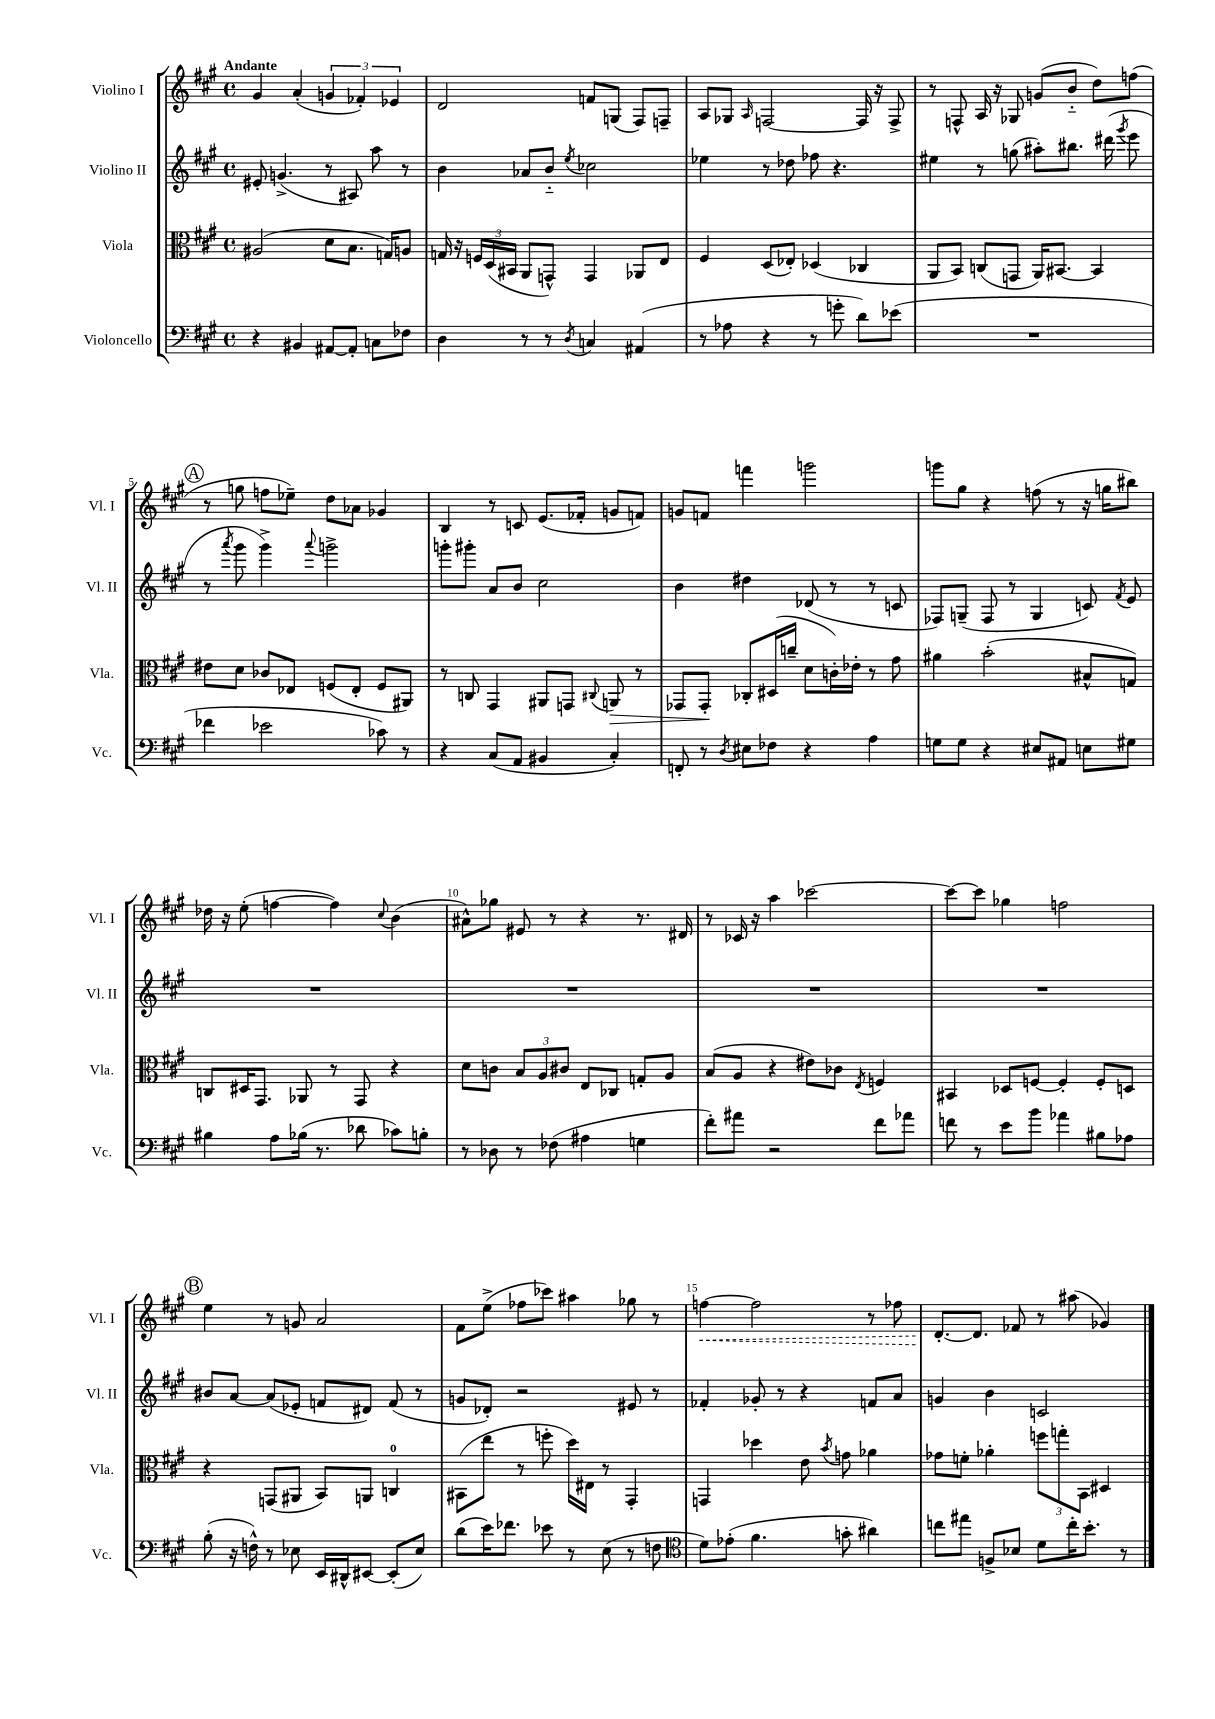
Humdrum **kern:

**kern	**kern	**kern	**kern
*staff4	*staff3	*staff2	*staff1
*clefF4	*clefC3	*clefG2	*clefG2
*k[f#c#g#]	*k[f#c#g#]	*k[f#c#g#]	*k[f#c#g#]
*M4/4	*M4/4	*M4/4	*M4/4
*met(c)	*met(c)	*met(c)	*met(c)
4r	(2A#/	8e#'/	4g#/
.	.	(4.g^/	.
4BB#/	.	.	(4a'/
[8AA#/L	8d\L	8r	6g/
8AA#'/]J	8.B\J	8A#/)	.
.	.	.	6f-'/)
8C\L	.	8aa\	.
.	16G/LK)	.	.
.	.	.	6e-/
8F-\J	8A/J	8r	.
=	=	=	=
4D\	16G/	4b\	2d/
.	16r	.	.
.	24F/LL	.	.
.	(24D/	.	.
.	24BB#/JJ	.	.
8r	8AA/L	8a-/L	.
8r	8GG^^/J)	8b'~/J	.
8qD/	.	8qee/	.
4C/	4GG/	2cc-\	8f/L
.	.	.	(8G/J
(4AA#/	8AA-/L	.	8F#/L)
.	8E/J	.	8F~/J
=	=	=	=
8r	4F#/	4ee-\	8A/L
8A-\	.	.	8G-/J
.	.	.	16qqA/
4r	(8D/L	8r	[2F/
.	8E-'/J)	8dd-\	.
8r	(4D-/	8ff-\	.
8g'\	.	4.r	.
8d\L)	4C-/	.	16F/]
.	.	.	16r
(8e-\J	.	.	8F^/
=	=	=	=
1r	8AA/L	4ee#\	8r
.	8BB/J)	.	8F^^/
.	(8C/L	8r	16A/
.	.	.	16r
.	8GG/J	(8gg\	8G-/
.	16AA/LK)	8aa#'\L)	(8g/L
.	[8.BB#/J	.	.
.	.	8.bb#\J	8b'~/J
.	4BB#/]	.	8dd\L)
.	.	(16ddd#\	.
.	.	8qggg#/	.
.	.	8eee\	(8ff\J
=	=	=	=
4f-\	8e#\L	8r	8r
.	.	8qaaa/	.
.	8d\J	8ggg#\	8gg\
2e-\	8c-/L	4ggg#^\)	8ff\L
.	8E-/J	.	8ee-~\J)
.	.	8qqaaa/	.
.	(8F/L	2ggg^\	8dd\L
.	8E-'/J	.	8a-\J
8c-\)	8F/L	.	4g-/
8r	8AA#/J)	.	.
=	=	=	=
4r	8r	8ggg'\L	4B/
.	8C/	8ggg#'\J	.
(8C#/L	4GG#/	8a/L	8r
8AA/J	.	8b/J	8c/
4BB#/	8AA#/L	2cc#\	(8.e/L
.	8GG/J	.	.
.	.	.	16f-'/Jk
.	8qqC#/	.	.
4C#'/)	8AA/	.	8g/L
.	8r	.	8f/J)
=	=	=	=
8FF'/	8GG-/L	4b\	8g/L
8r	8GG-'/J	.	8f/J
8qD/	.	.	.
8E#\L	8C-'/L	4dd#\	4fff\
8F-\J	(16D#/L	.	.
.	16cc~/JJ	.	.
4r	8d\L	(8d-/	2ggg\
.	16c'\L)	8r	.
.	16e-'\JJ	.	.
4A\	8r	8r	.
.	8g#\	8c/	.
=	=	=	=
8G\L	4a#\	8F-/L)	8ggg\L
8G\J	.	(8G~/J	8gg#\J
4r	(2b'\	8F-/	4r
.	.	8r	.
8E#/L	.	4G/	(8ff\
8AA#/J	.	.	8r
8E\L	8B#^^/L	8c/)	16r
.	.	.	16gg\LK
.	.	8qf#/	.
8G#\J	8G/J)	8e/	8bb#\J)
=	=	=	=
4B#\	8C/L	1r	16dd-\
.	.	.	16r
.	16D#/K	.	(8ee'\
.	8.GG#/J	.	.
8A\L	.	.	[4ff\
(16B-\Jk	8AA-/	.	.
8.r	.	.	.
.	8r	.	4ff\])
8d-\	8GG#/	.	.
.	.	.	8qqcc#/
8c-\L)	4r	.	(4b\
8B'\J	.	.	.
=	=	=	=
8r	8d\L	1r	8a#^^\L)
8D-\	8c\J	.	8gg-\J
8r	12B/L	.	8e#/
.	12A/	.	.
(8F-\	.	.	8r
.	12c#/J	.	.
4A#\	8E/L	.	4r
.	8C-/J	.	.
4G\	8G'/L	.	8.r
.	8A/J	.	.
.	.	.	16d#/
=	=	=	=
8f#'\L)	(8B/L	1r	8r
8a#\J	8A/J	.	16c-/
.	.	.	16r
2r	4r	.	4aa\
.	8e#\L)	.	[2ccc-\
.	8c-\J	.	.
.	8qE/	.	.
8f#\L	4F/	.	.
8a-\J	.	.	.
=	=	=	=
8f\	4BB#/	1r	8ccc-\_L
8r	.	.	8ccc-\]J
8e\L	8D-/L	.	4gg-\
8b\J	[8F/J	.	.
4a-\	4F'/]	.	2ff\
8B#\L	8F'/L	.	.
8A-\J	8D/J	.	.
=	=	=	=
(8B'\	4r	8b#/L	4ee\
16r	.	[8a/J	.
16F^^\)	.	.	.
8r	(8GG/L	(8a/]L	8r
8E-\	8AA#/J	8e-'/J	8g/
16EE/LL	8BB/L)	8f/L	2a/
16DD#^^/J	.	.	.
[8EE#/J	8AA/J	8d#/J)	.
(8EE#'/]L	4C/	(8f/	.
8E-/J)	.	8r	.
=	=	=	=
(8d\L	(8BB#\L	8g/L	8f#\L
16e\K)	8ee\J	8d-'/J)	(8ee^\J
8.f-\J	.	.	.
.	8r	2r	8ff-\L
8e-\	8ff'\	.	8ccc-\J)
8r	16dd\LL)	.	4aa#\
.	16E#\JJ	.	.
(8E\	8r	.	.
8r	4GG#'/	8e#/	8gg-\
8F\	.	8r	8r
=	=	=	=
*clefC4	*	*	*
8d\L)	4GG/	4f-'/	[4ff\
(8e-'\J	.	.	.
4.f#\	4dd-\	8g-'/	2ff\]
.	.	8r	.
.	8e\	4r	.
.	8qb/	.	.
8g'\	8g\	.	.
4a#\)	4a-\	8f/L	8r
.	.	8a/J	8ff-\
=	=	=	=
8cc\L	8g-\L	4g/	[8.d'/L
8ee#\J	8f'\J	.	.
.	.	.	8.d/]J
8F^/L	4a-'\	4b\	.
8B-/J	.	.	8f-/
8d\L	12ff\L	2c/	8r
.	12gg'\	.	.
16cc'\K	.	.	(8aa#\
.	12BB\J	.	.
8.b'\J	.	.	.
.	4D#/	.	4g-/)
8r	.	.	.
==	==	==	==
*-	*-	*-	*-
